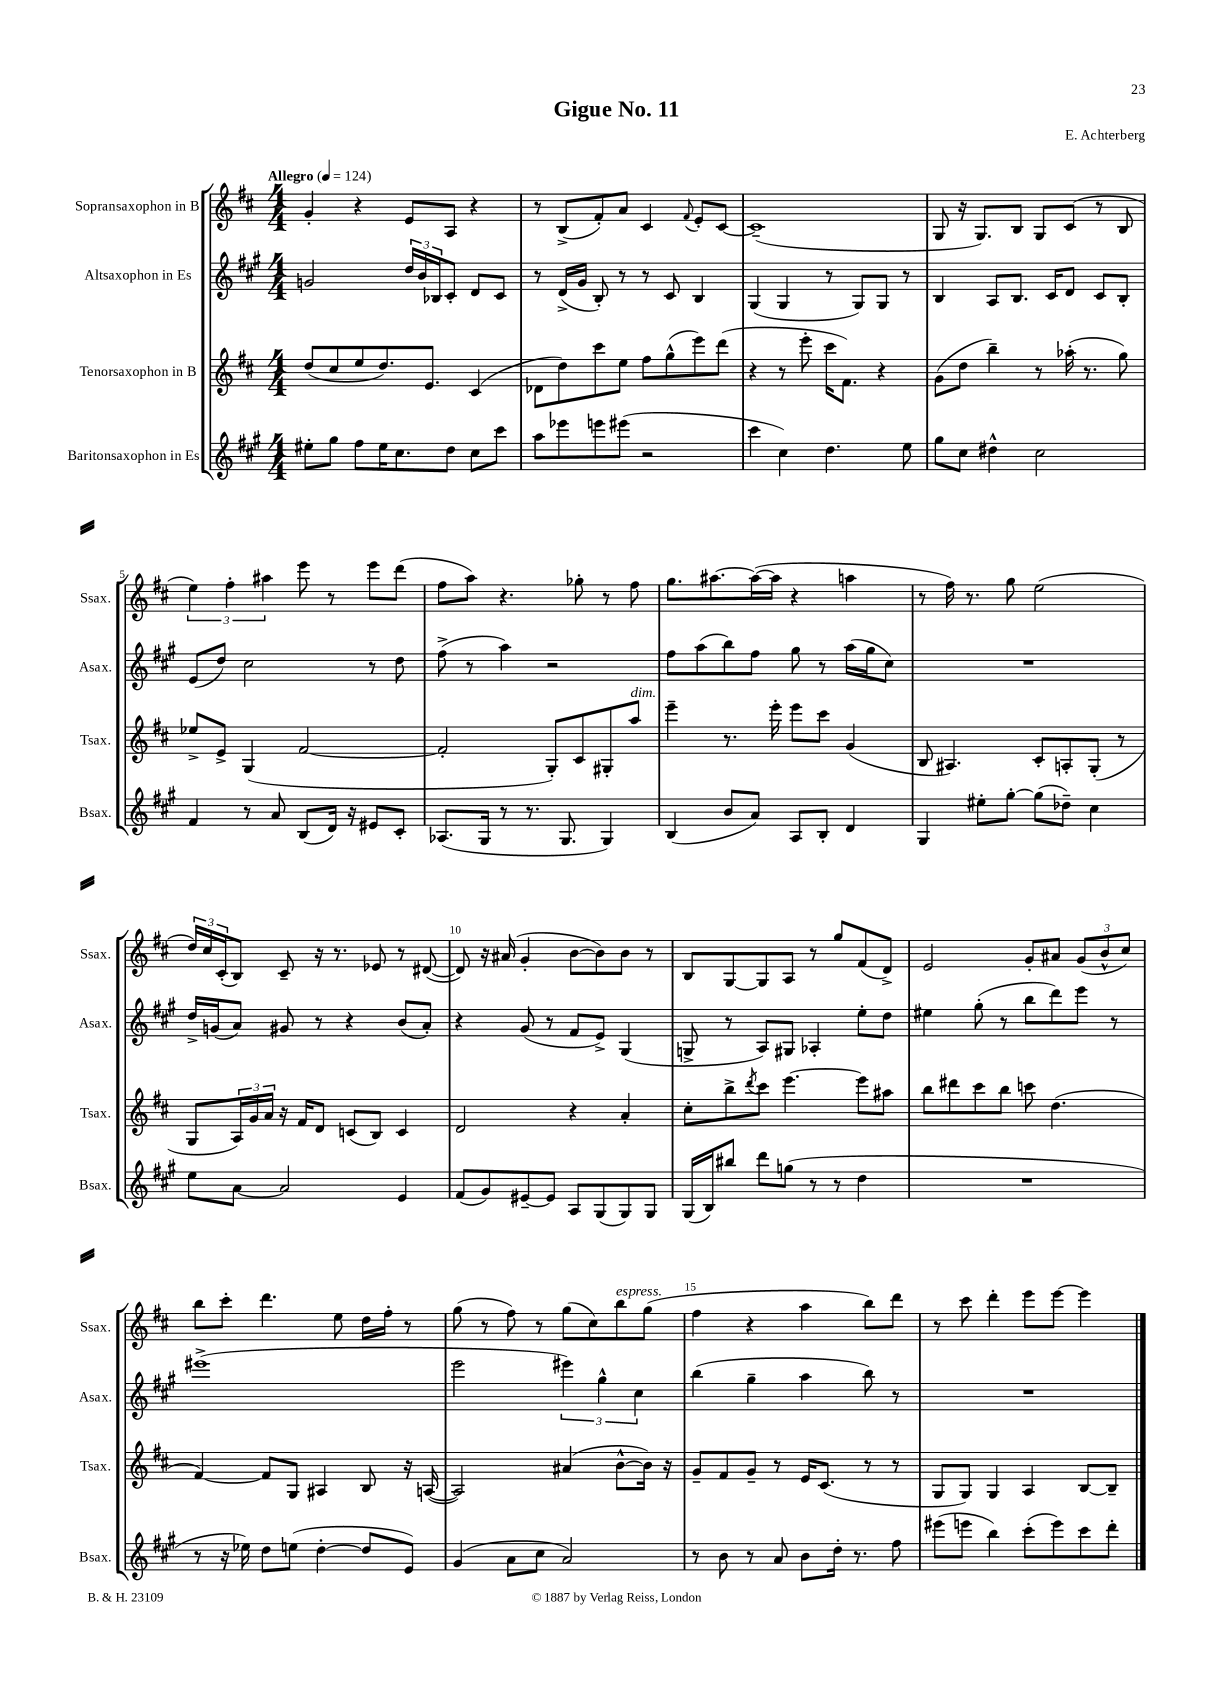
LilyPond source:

\header { title = "Gigue No. 11" composer = "E. Achterberg" }
<<
\new StaffGroup <<
\new Staff = "s0" \with { instrumentName = "Sopransaxophon in B" shortInstrumentName = "Ssax." } {
    \clef treble \key d \major \numericTimeSignature \time 4/4 \tempo "Allegro" 4 = 124
    g'4-. r4 e'8 a8 r4 |
    r8 b8->( fis'8-.) a'8 cis'4 \appoggiatura { fis'8 } e'8-. cis'8~ |
    cis'1--( |
    g8 r16 g8.) b8 g8 cis'8( r8 b8 |
    \tuplet 3/2 { e''4) fis''4-. ais''4 } e'''8 r8 e'''8 d'''8( |
    fis''8 a''8) r4. ges''8-. r8 fis''8 |
    g''8. ais''8.~ ais''16~( ais''16 r4 a''4 |
    r8 fis''16) r8. g''8 e''2( |
    \tuplet 3/2 { d''16) cis''16 cis'16-.( } b8) cis'8-- r16 r8. ees'8 r8 dis'8~( |
    dis'8) r16 ais'16( g'4-. b'8~ b'8) b'8 r8 |
    b8 g8~ g8 a8 r8 g''8 fis'8( d'8->) |
    e'2 g'8-. ais'8 \tuplet 3/2 { g'8( b'8-^ cis''8) } |
    b''8 cis'''8-. d'''4. e''8 d''16 fis''16-. r8 |
    g''8( r8 fis''8) r8 g''8( cis''8) b''8^\markup { \italic "espress." } g''8( |
    fis''4 r4 a''4 b''8) d'''8 |
    r8 cis'''8 d'''4-. e'''8 e'''8~ e'''4 \bar "|." |
}
\new Staff = "s1" \with { instrumentName = "Altsaxophon in Es" shortInstrumentName = "Asax." } {
    \clef treble \key a \major \numericTimeSignature \time 4/4
    g'2 \tuplet 3/2 { d''16 b'16 bes16 } cis'8-. d'8 cis'8 |
    r8 d'16->( gis'16 b8-.) r8 r8 cis'8 b4 |
    gis4( gis4 r8 gis8) gis8 r8 |
    b4 a8 b8. cis'16 d'8 cis'8 b8-. |
    e'8( d''8) cis''2 r8 d''8 |
    fis''8->( r8 a''4) r2 |
    fis''8 a''8( b''8) fis''8 gis''8 r8 a''16( gis''16 cis''8) |
    R1 |
    d''16-> g'16( a'8) gis'8 r8 r4 b'8( a'8-.) |
    r4 gis'8( r8 fis'8 e'8->) gis4( |
    g8-> r8 a8) gis8 aes4-. e''8-. d''8 |
    eis''4 gis''8-.( r8 b''8 d'''8) e'''8 r8 |
    eis'''1->( |
    e'''2 \tuplet 3/2 { eis'''4) gis''4-^ cis''4 } |
    b''4( gis''4-- a''4 b''8) r8 |
    R1 \bar "|." |
}
\new Staff = "s2" \with { instrumentName = "Tenorsaxophon in B" shortInstrumentName = "Tsax." } {
    \clef treble \key d \major \numericTimeSignature \time 4/4
    d''8( cis''8 e''8 d''8.) e'8. cis'4( |
    des'8 d''8) cis'''8 e''8 fis''8 g''8-^( e'''8) d'''8( |
    r4 r8 e'''8-. cis'''16 fis'8.) r4 |
    g'8( d''8 b''4--) r8 aes''16-.( r8. g''8) |
    ees''8-> e'8-> g4( fis'2~ |
    fis'2-. g8-.) cis'8 gis8-. a''8^\markup { \italic "dim." } |
    e'''4-- r8. e'''16-. e'''8 cis'''8 g'4( |
    b8 ais4.) cis'8-. a8-. g8-.( r8 |
    g8 \tuplet 3/2 { a16) g'16 a'16 } r16 fis'16 d'8 c'8( b8) c'4 |
    d'2 r4 a'4-. |
    cis''8-. b''8-> \acciaccatura { d'''8 } cis'''8 e'''4.~ e'''8 ais''8 |
    b''8 dis'''8 cis'''8 b''8 c'''8 d''4.( |
    fis'4~) fis'8 g8 ais4 b8 r16 a16~( |
    a2) ais'4( b'8~-^ b'16) r16 |
    g'8-- fis'8 g'8-- r8 e'16 cis'8.( r8 r8 |
    g8 g8) g4 a4 b8~ b8-- \bar "|." |
}
\new Staff = "s3" \with { instrumentName = "Baritonsaxophon in Es" shortInstrumentName = "Bsax." } {
    \clef treble \key a \major \numericTimeSignature \time 4/4
    eis''8-. gis''8 fis''8 eis''16 cis''8. d''8 cis''8 cis'''8 |
    a''8 ees'''8 e'''8 eis'''8( r2 |
    cis'''4 cis''4) d''4. e''8 |
    gis''8 cis''8 dis''4-^ cis''2 |
    fis'4 r8 a'8 b8( d'16) r16 eis'8 cis'8-. |
    aes8.( gis16 r8 r8. gis8. gis4) |
    b4( b'8 a'8) a8 b8-. d'4 |
    gis4 eis''8-. gis''8~-. gis''8( des''8--) cis''4 |
    e''8 a'8~ a'2 e'4 |
    fis'8( gis'8) eis'8~-- eis'8 a8 gis8( gis8) gis8 |
    gis16( b16) bis''8 d'''8 g''8( r8 r8 d''4 |
    R1 |
    r8 r16 ees''16) d''8 e''8( d''4~-. d''8 e'8) |
    gis'4( a'8 cis''8 a'2) |
    r8 b'8 r8 a'8 b'8 d''16-. r8. fis''8 |
    eis'''8( e'''8 b''4) cis'''8-.( e'''8) cis'''8 d'''8-. \bar "|." |
}
>>
>>
\layout { \context { \Score \override BarNumber.break-visibility = ##(#f #t #t) barNumberVisibility = #(every-nth-bar-number-visible 5) } }
